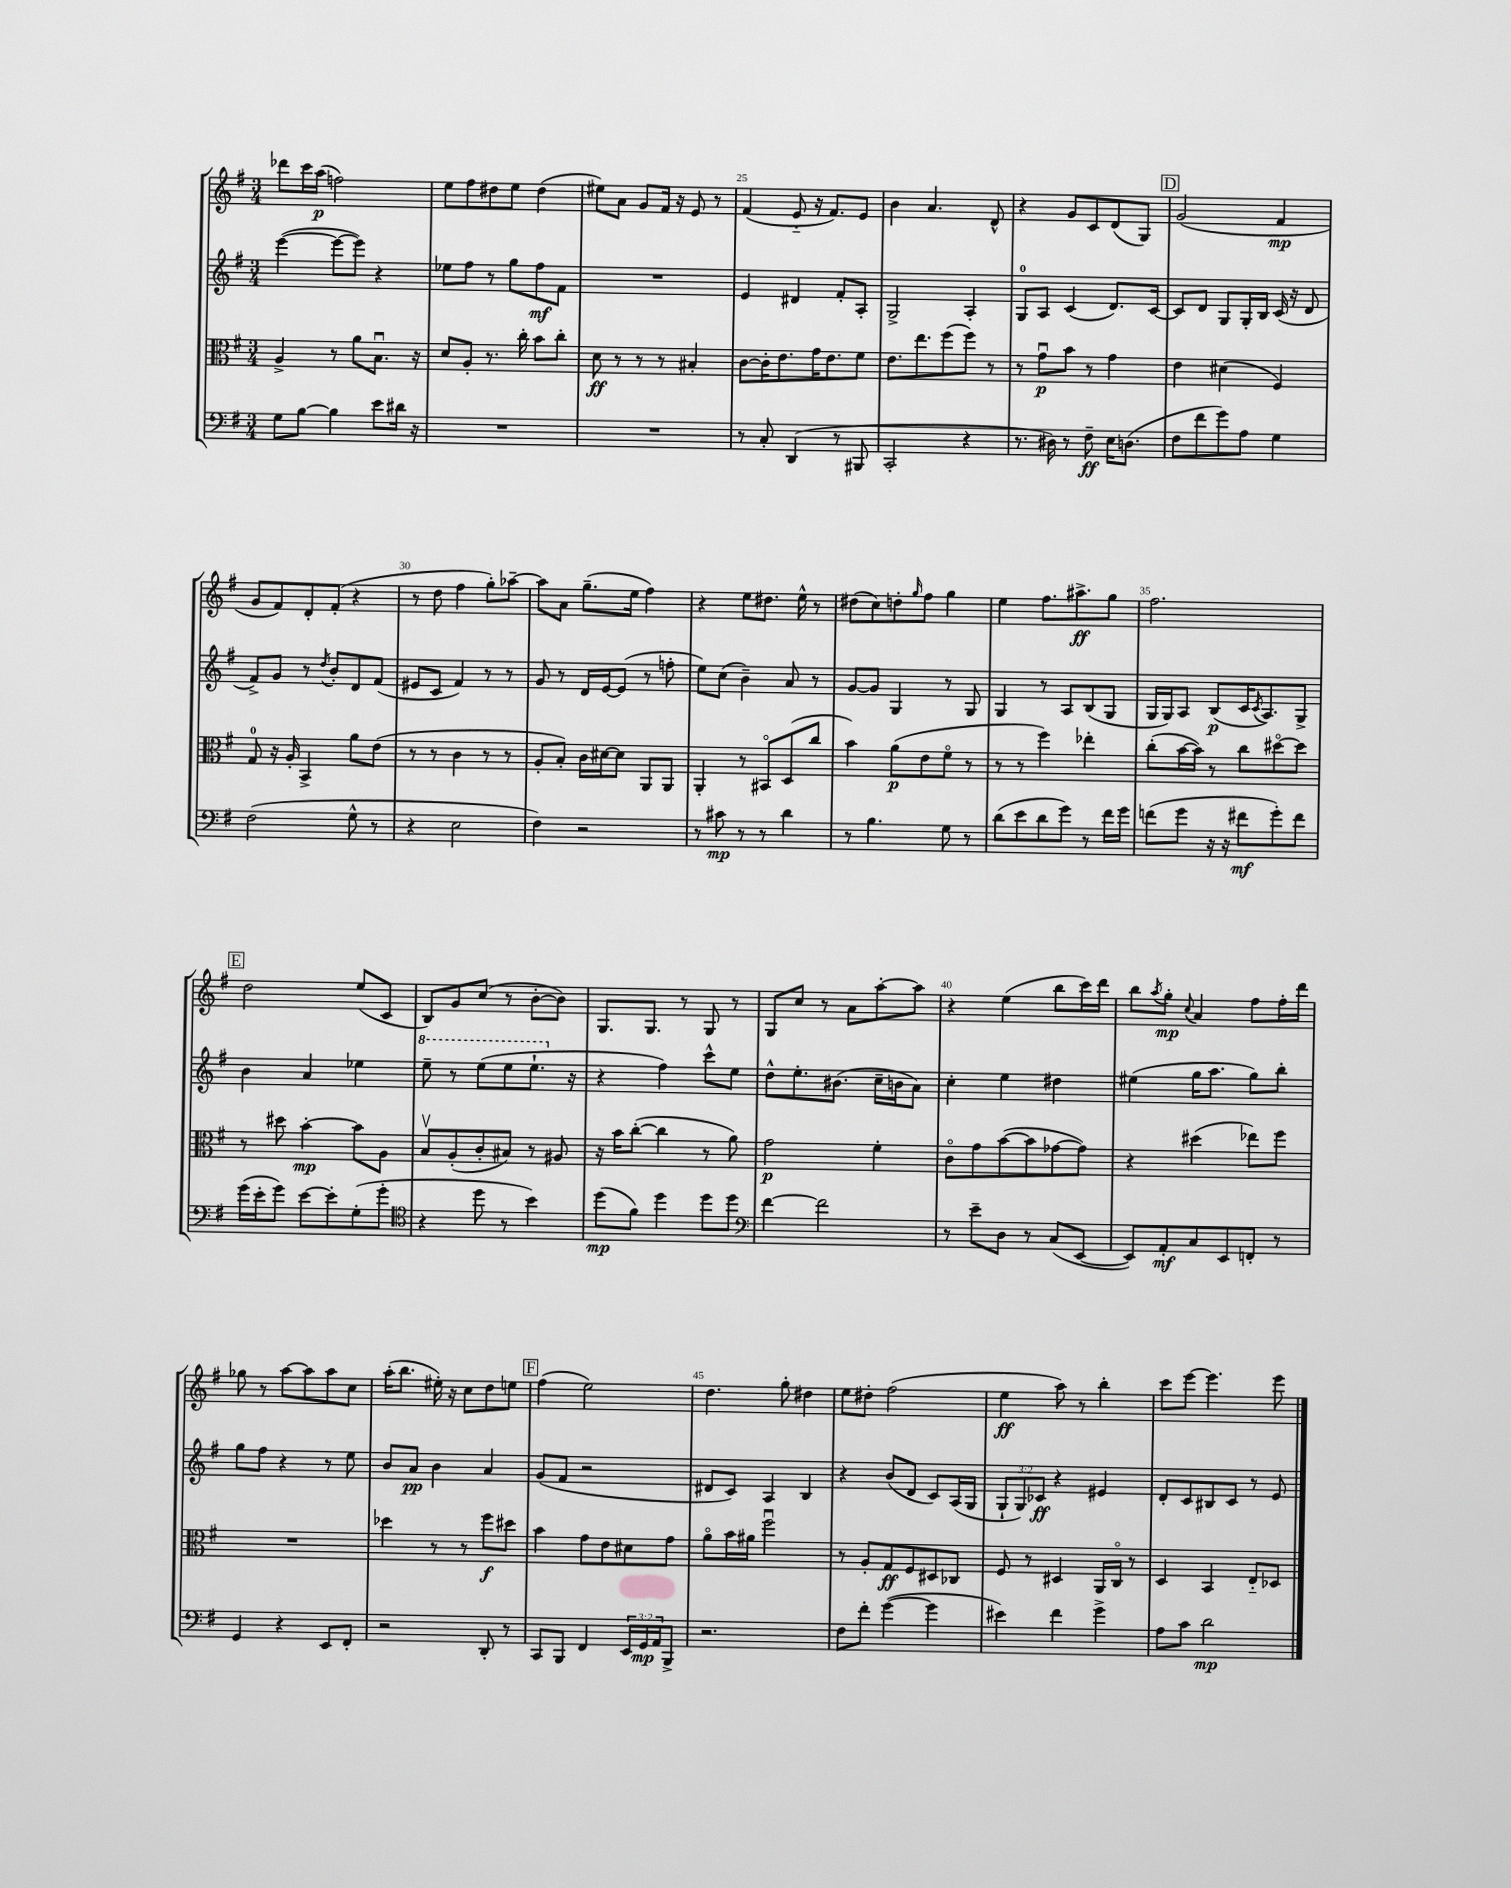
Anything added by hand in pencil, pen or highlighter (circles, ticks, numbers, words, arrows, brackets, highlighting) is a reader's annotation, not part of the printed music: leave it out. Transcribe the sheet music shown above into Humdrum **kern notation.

**kern	**kern	**kern	**kern
*staff4	*staff3	*staff2	*staff1
*clefF4	*clefC3	*clefG2	*clefG2
*k[f#]	*k[f#]	*k[f#]	*k[f#]
*M3/4	*M3/4	*M3/4	*M3/4
8G\L	4A^/	([4eee\	8ddd-\L
[8B\J	.	.	16ccc\L
.	.	.	(16aa\JJ
4B\]	8r	8eee\_L	2ff\)
.	8a\L	8eee\]J)	.
8e\L	8.Bu\J	4r	.
16d#\Jk	.	.	.
16r	16r	.	.
=	=	=	=
2.r	8d/L	8ee-\L	8ee\L
.	8A'/J	8ff#\J	8ff#\
.	8.r	8r	8dd#\
.	.	8gg\L	8ee\J
.	16cc'\	.	.
.	8b\L	8ff#\	(4dd#\
.	8cc'\J	8f#\J	.
=	=	=	=
2.r	8d\	2.r	8ee#\L)
.	8r	.	8a\J
.	8r	.	8g/L
.	8r	.	16f#/Jk
.	.	.	16r
.	4B#'/	.	8e/
.	.	.	8r
=	=	=	=
8r	[8c\L	4e/	(4f#/
8C'/	16c'\]K	.	.
.	8.e\	.	.
(4DD/	.	4d#/	8e'~/
.	16g\K	.	16r
.	8.e\	.	8.f#/L)
8r	.	8f#'/L	.
8BBB#/	8f#\J	8A'/J	8e/J
=	=	=	=
2CC'/	8.e\L	2G^/	4b\
.	8.ee\	.	.
.	.	.	4.a/
.	(8ff#\	.	.
4r	8ff#\J)	4A'/	.
.	8r	.	8d^^/
=	=	=	=
8.r	8r	8G/L	4r
.	8gu\L	8A/J	.
16D#\)	.	.	.
8r	8b\J	(4c/	8g/L
8F#~\	8r	.	8c/
16E\LK	4g\	8.d/L)	(8d/
(8.D\J	.	.	.
.	.	.	8G/J)
.	.	[16c/Jk	.
=	=	=	=
8F#\L	4e\	8c/]L	(2g/
8f#\	.	8d/J	.
8g\)	(4d#\	8G/L	.
8A\J	.	16G'/L	.
.	.	16B/JJ	.
4G\	4F#/)	(16c/	4f#/
.	.	16r	.
.	.	8d/	.
=	=	=	=
(2F#\	8G/	8f#^/L)	8g/L
.	16r	8g/J	8f#/)
.	16A'/	.	.
.	4BB^/	8r	8d'/
.	.	8qdd/	.
.	.	8b'/L	(8f#'/J
8G^^\	8a\L	8d/	4r
8r	(8e\J	(8f#/J	.
=	=	=	=
4r	8r	8e#/L	8r
.	8r	8c/J	8dd\
2E\	4c\	4f#/)	4ff#\
.	8r	8r	8gg'\L)
.	8r	8r	[8aa-~\J
=	=	=	=
4F#\)	8A'/L	8g/	8aa-\]L
.	8B'/J)	8r	8a\J
2r	16c\LL	16d/LL	(8.gg~\L
.	[16d#\J	[16e/J	.
.	8d#\]J	(8e/]J	.
.	.	.	16ee\Jk
.	8AA/L	8r	4ff#\)
.	8AA/J	8ff'\	.
=	=	=	=
8r	4AA'/	8ee\L)	4r
8c#\	.	(8cc\J	.
8r	8r	4b~\)	8ee\L
8r	8BB#o/L	.	8.dd#\J
4d\	(8D/	8a/	.
.	.	.	16ee^^\
.	8cc/J	8r	8r
=	=	=	=
8r	4b\)	[8g/L	(8dd#\L
4.B\	.	8g/]J	8cc\)
.	(8a\L	4G/	8dd'\
.	.	.	16qqgg/
.	8e\	.	8ff#\J
8G\	8f#o\J	8r	4gg\
8r	8r	8G/	.
=	=	=	=
(8d\L	8r	4G/	4ee\
8e\	8r	.	.
8d\	4ff#\)	8r	8.ff#\L
8g\J)	.	8A/L	.
.	.	.	8.aa#^\
8r	4ee-'\	(8B/	.
16f#\LL	.	8G/J	8gg\J
16g\JJ	.	.	.
=	=	=	=
(8f\L	(8cc'\L	16G/LL	2.ff#\
.	.	16G/J)	.
8g\J	[16b\L	8A/J	.
.	16b\]JJ)	.	.
16r	8r	(8B/L	.
16r	.	.	.
8f#\L	8cc\L	16c/K	.
.	.	8qc/	.
.	.	8.A/)	.
8g'\)	[8dd#o\	.	.
8f#\J	8dd#\]J	8G^/J	.
=	=	=	=
(16g\LL	8r	4b\	2dd\
16e'\J	.	.	.
8g\J)	8dd#\	.	.
[8e\L	[4b'\	4a/	.
8e'\]	.	.	.
(8G'\	8b\]L	4ee-\	(8ee/L
8g'\J	8A\J	.	8c/J
=	=	=	=
*clefC4	*	*	*
4r	8Bv/L	8eee~\	8B/L)
.	(8A'/	8r	8g/
8dd\	8c'/	(8eee\L	(8cc/J
8r	8B#/J)	8eee\	8r
4b\)	8r	8.eee`\J	[8b'\L
.	8A#/	.	8b\]J)
.	.	16r	.
=	=	=	=
(8dd\L	16r	4r	8.G/L
.	16b\LK	.	.
8f#\J)	([8cc'\J	.	.
.	.	.	8.G/J
4dd\	4cc\]	4ff#\)	.
.	.	.	8r
8dd\L	8r	8ccc^^\L	8G/
8dd\J	8a\)	8ee\J	8r
=	=	=	=
*clefF4	*	*	*
[4f#\	2g\	8dd^^\L	8G/L
.	.	8.ee'\	8cc/J
2f#\]	.	.	8r
.	.	(8.b#\J	.
.	.	.	8a\L
.	4f#'\	16cc~\LL	[8aa'\
.	.	16b\J	.
.	.	8a\J)	8aa\]J
=	=	=	=
8r	8co\L	4cc'\	4r
8e~\L	8g\	.	.
8D\J	([8b\	4ee\	(4ee\
8r	8b\]	.	.
(8C/L	[8g-\	4dd#\	8bb\L
[8EE/J	8g-\]J)	.	16ccc\L)
.	.	.	16ddd\JJ
=	=	=	=
8EE/]L)	4r	(4ee#\	8bb\L
.	.	.	8qaa/
8AA'/	.	.	8gg'\J
.	.	.	8qqcc/
8C/	(4dd#\	16gg\LK	4a/
.	.	8.aa\J	.
8EE/	.	.	.
8FF'/J	8ee-\L)	8gg\L)	8ff#\L
8r	8ff#\J	8bb'\J	16ff#'\L
.	.	.	16ddd\JJ
=	=	=	=
4GG/	2.r	8gg\L	8gg-\
.	.	8ff#\J	8r
4r	.	4r	[8aa\L
.	.	.	8aa\]
8EE/L	.	8r	8aa\
8FF#'/J	.	8ee\	8cc\J
=	=	=	=
2r	4dd-\	8b/L	(16aa'\LK
.	.	.	8.bb\J
.	.	8a/J	.
.	8r	4b\	16ee#'\)
.	.	.	16r
.	8r	.	8cc\L
8DD'/	8ff#\L	4a/	8dd\
8r	8dd#\J	.	8ee\J
=	=	=	=
8CC/L	4b\	(8g/L	(4ff#\
8BBB/J	.	8f#/J	.
4FF#/	8g\L	2r	2ee\)
.	8e\	.	.
24EE/LL	8d#\	.	.
24GG/	.	.	.
24AA/J	.	.	.
8BBB^/J	8g\J	.	.
=	=	=	=
2.r	8ao\L	8d#/L	4.dd\
.	16b\L	8c/J)	.
.	16a#\JJ	.	.
.	2ff#u\	4A/	.
.	.	.	8gg'\
.	.	4B/	4dd#\
=	=	=	=
8F#\L	8r	4r	8ee\L
8f#'\J	8A'/L	.	8dd#'\J
([4g\	8G/	(8b/L	(2ff#\
.	8F#/	8d/J	.
4g\]	8D#/	8c/L)	.
.	8C-/J	(16A/L	.
.	.	16G/JJ	.
=	=	=	=
4e#\)	8F#/	12G`/L	4ee\
.	.	12G/)	.
.	8r	.	.
.	.	12c-/J	.
4f#\	4D#/	4r	8aa\)
.	.	.	8r
4g^\	16AA/LL	4e#/	4bb'\
.	16Co/JJ	.	.
.	8r	.	.
=	=	=	=
8A\L	4D/	8d'/L	8ccc\L
8c\J	.	8c/	[8eee\J
2d\	4BB/	8B#/	4.eee\]
.	.	8c/J	.
.	8E'~/L	8r	.
.	8D-/J	8e/	8eee\
==	==	==	==
*-	*-	*-	*-
